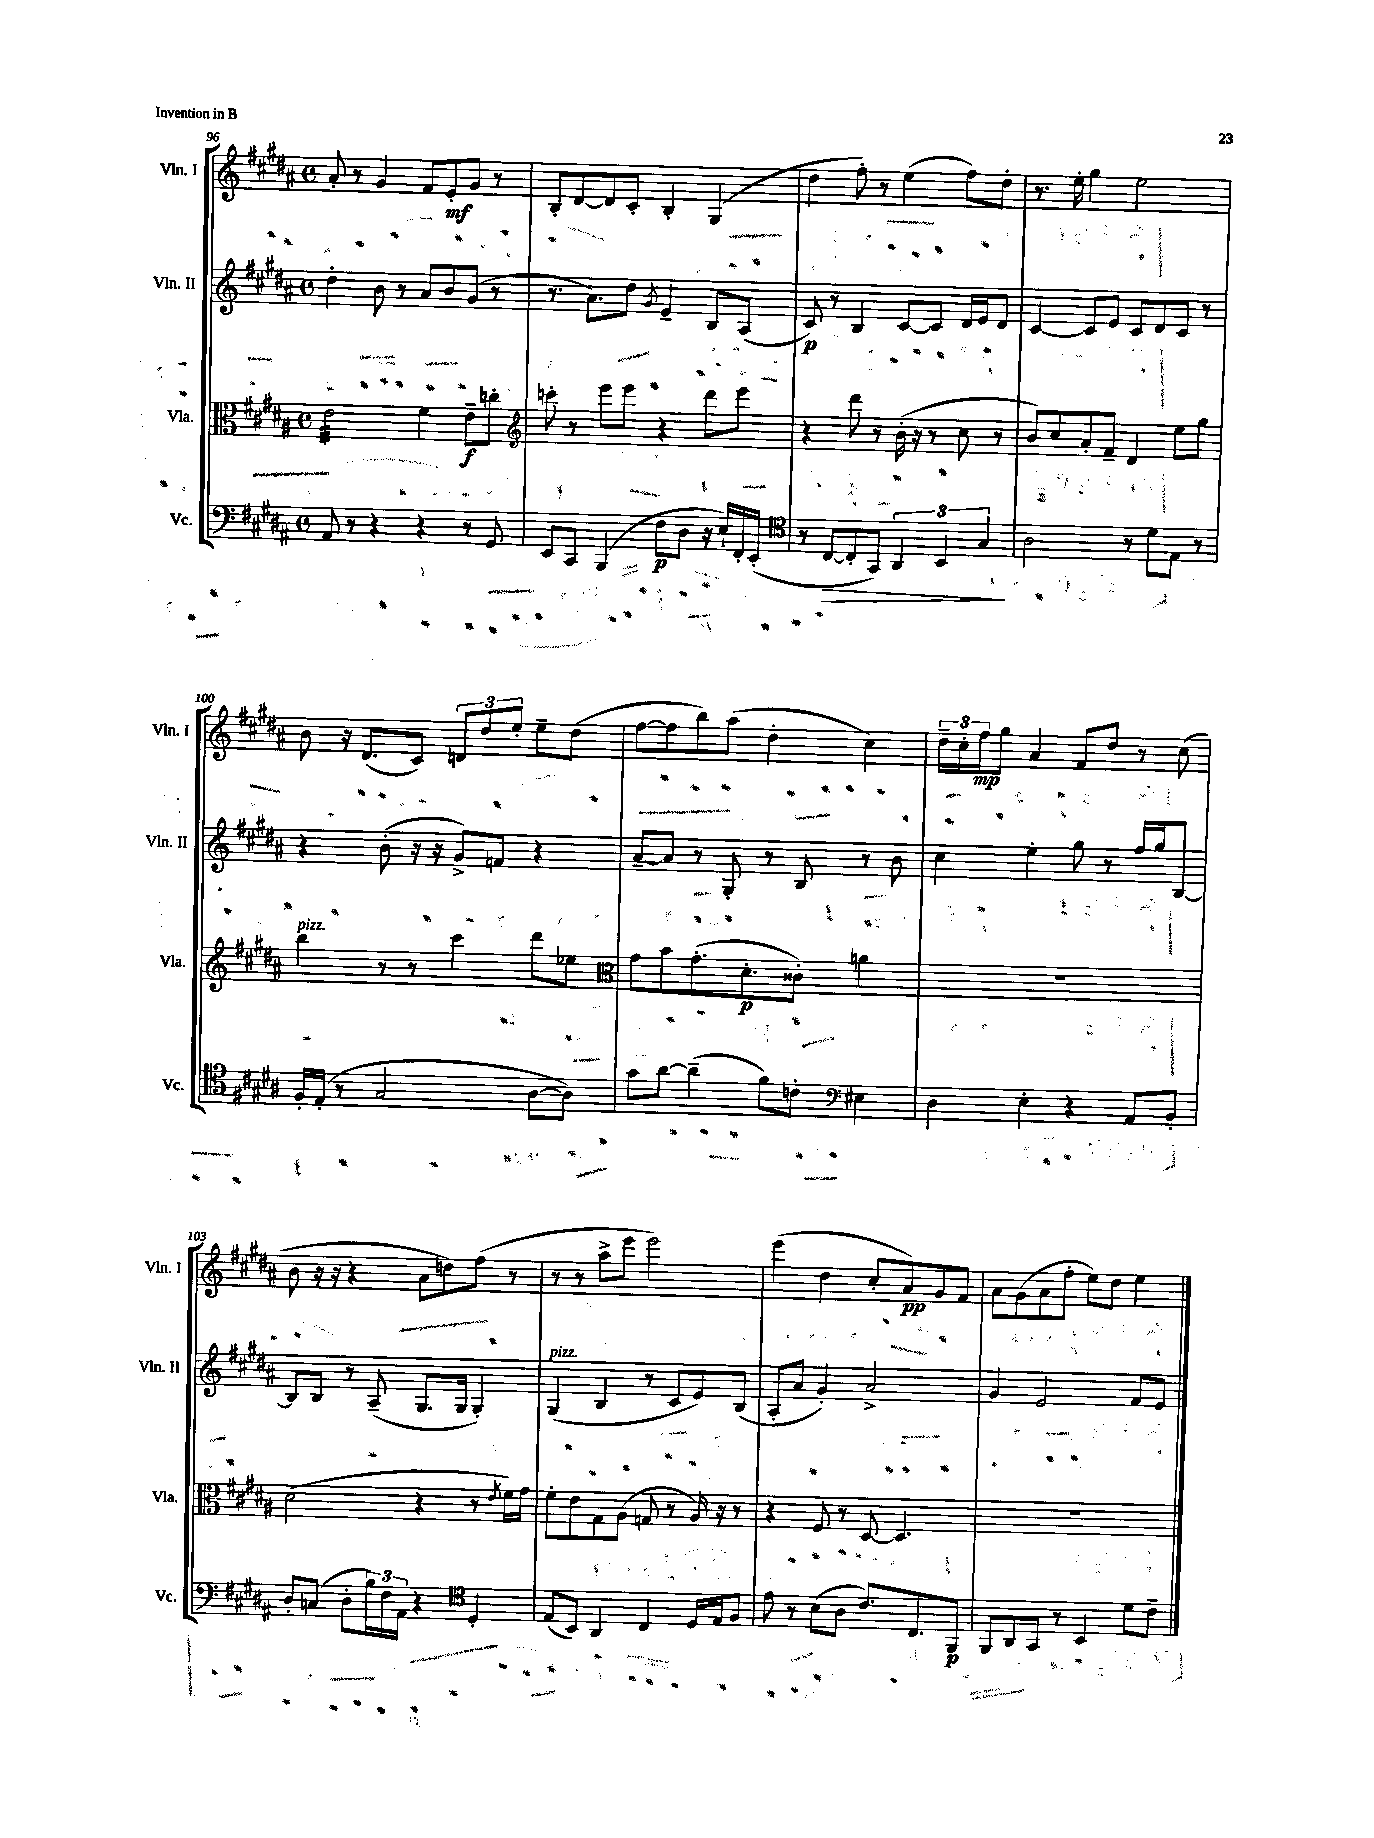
<<
\new StaffGroup <<
\new Staff = "s0" \with { instrumentName = "Vln. I" shortInstrumentName = "Vln. I" } {
    \clef treble \key b \major \defaultTimeSignature \time 4/4
    ais'8-. r8 gis'4 fis'8 e'8-.\mf gis'8 r8 |
    b8-. dis'8~ dis'8 cis'8-. b4-. gis4( |
    dis''4 fis''8-.) r8 e''4( fis''8) dis''8-. |
    r8. e''16-. gis''4 e''2 |
    b'8 r16 dis'8.( cis'8) \tuplet 3/2 { d'8 dis''8 e''8-. } e''8-- dis''8( |
    fis''8~ fis''8 b''8) ais''8( dis''4-. cis''4) |
    \tuplet 3/2 { dis''16-- cis''16-. fis''16\mp } gis''8 ais'4 fis'8 dis''8 r8 cis''8( |
    b'8 r16 r16 r4 ais'8 d''8) fis''8( r8 |
    r8 r8 ais''8-> e'''8 e'''2) |
    e'''4( dis''4 cis''8-. ais'8\pp) gis'8 fis'8 |
    ais'8 gis'8( ais'8 fis''8-. e''8) dis''8 e''4 \bar "|." |
}
\new Staff = "s1" \with { instrumentName = "Vln. II" shortInstrumentName = "Vln. II" } {
    \clef treble \key b \major \defaultTimeSignature \time 4/4
    dis''4-. b'8 r8 ais'8 b'8 gis'8( r8 |
    r8. ais'8.) dis''8 \acciaccatura { gis'8 } e'4-- b8 ais8( |
    cis'8\p) r8 b4 cis'8~ cis'8 dis'16 e'16 dis'8 |
    cis'4~ cis'8 e'8 cis'8 dis'8 cis'8 r8 |
    r4 b'8-.( r16 r16 gis'8->) f'8 r4 |
    ais'8~-- ais'8 r8 gis8-. r8 b8 r8 b'8 |
    cis''4 e''4-. gis''8 r8 fis''16 gis''16 b8~ |
    b8 b8 r8 ais8--( gis8. gis16 gis4-.) |
    gis4^\markup { \italic "pizz." }( b4 r8 cis'8 e'8) b8( |
    ais8-. ais'8 gis'4-.) ais'2-> |
    gis'4 e'2 fis'8 e'8 \bar "|." |
}
\new Staff = "s2" \with { instrumentName = "Vla." shortInstrumentName = "Vla." } {
    \clef alto \key b \major \defaultTimeSignature \time 4/4
    e'2:32 fis'4 e'8--\f c''8-. |
    \clef treble c'''8-. r8 e'''8 e'''8 r4 dis'''8 e'''8 |
    r4 dis'''8 r8 b'16-.( r16 r8 cis''8 r8 |
    b'8) cis''8 ais'8-. fis'8-- dis'4 e''8 gis''8 |
    b''4^\markup { \italic "pizz." } r8 r8 cis'''4 dis'''8 ees''8 |
    \clef alto gis'8 b'8 gis'8.-.( dis'8.-.\p cisis'8-.) a'4 |
    r1 |
    dis'2( r4 r8 \acciaccatura { e'8 } fis'16) gis'16 |
    fis'8-. e'8 gis8 ais8( g8 r8 ais16) r16 r8 |
    r4 fis8 r8 dis8~ dis4. |
    R1 \bar "|." |
}
\new Staff = "s3" \with { instrumentName = "Vc." shortInstrumentName = "Vc." } {
    \clef bass \key b \major \defaultTimeSignature \time 4/4
    ais,8 r8 r4 r4 r8 gis,8 |
    e,8 cis,8 b,,4( fis8\p dis8 r16 e16-!) fis,16-. e,16-.( |
    \clef tenor r8 cis8~\> cis8-. gis,8) \tuplet 3/2 { ais,4 b,4 gis4\! } |
    ais2 r8 dis'8 e8 r8 |
    fis16-. e16-.( r8 gis2 ais8~ ais8) |
    gis'8 ais'8~ ais'4--( fis'8) c'8-. \clef bass eis4 |
    dis4 e4-. r4 ais,8 b,8-. |
    dis8-. c8( dis8-. \tuplet 3/2 { b16) fis16 ais,16 } r4 \clef tenor dis4-. |
    e8( b,8) ais,4 cis4 dis16 e16 fis8 |
    e'8 r8 b8( ais8 cis'8.) cis8. fis,8\p |
    fis,8 ais,8 gis,8 r8 b,4 dis'8 cis'8-- \bar "|." |
}
>>
>>
\layout { \context { \Score currentBarNumber = #96 } }
